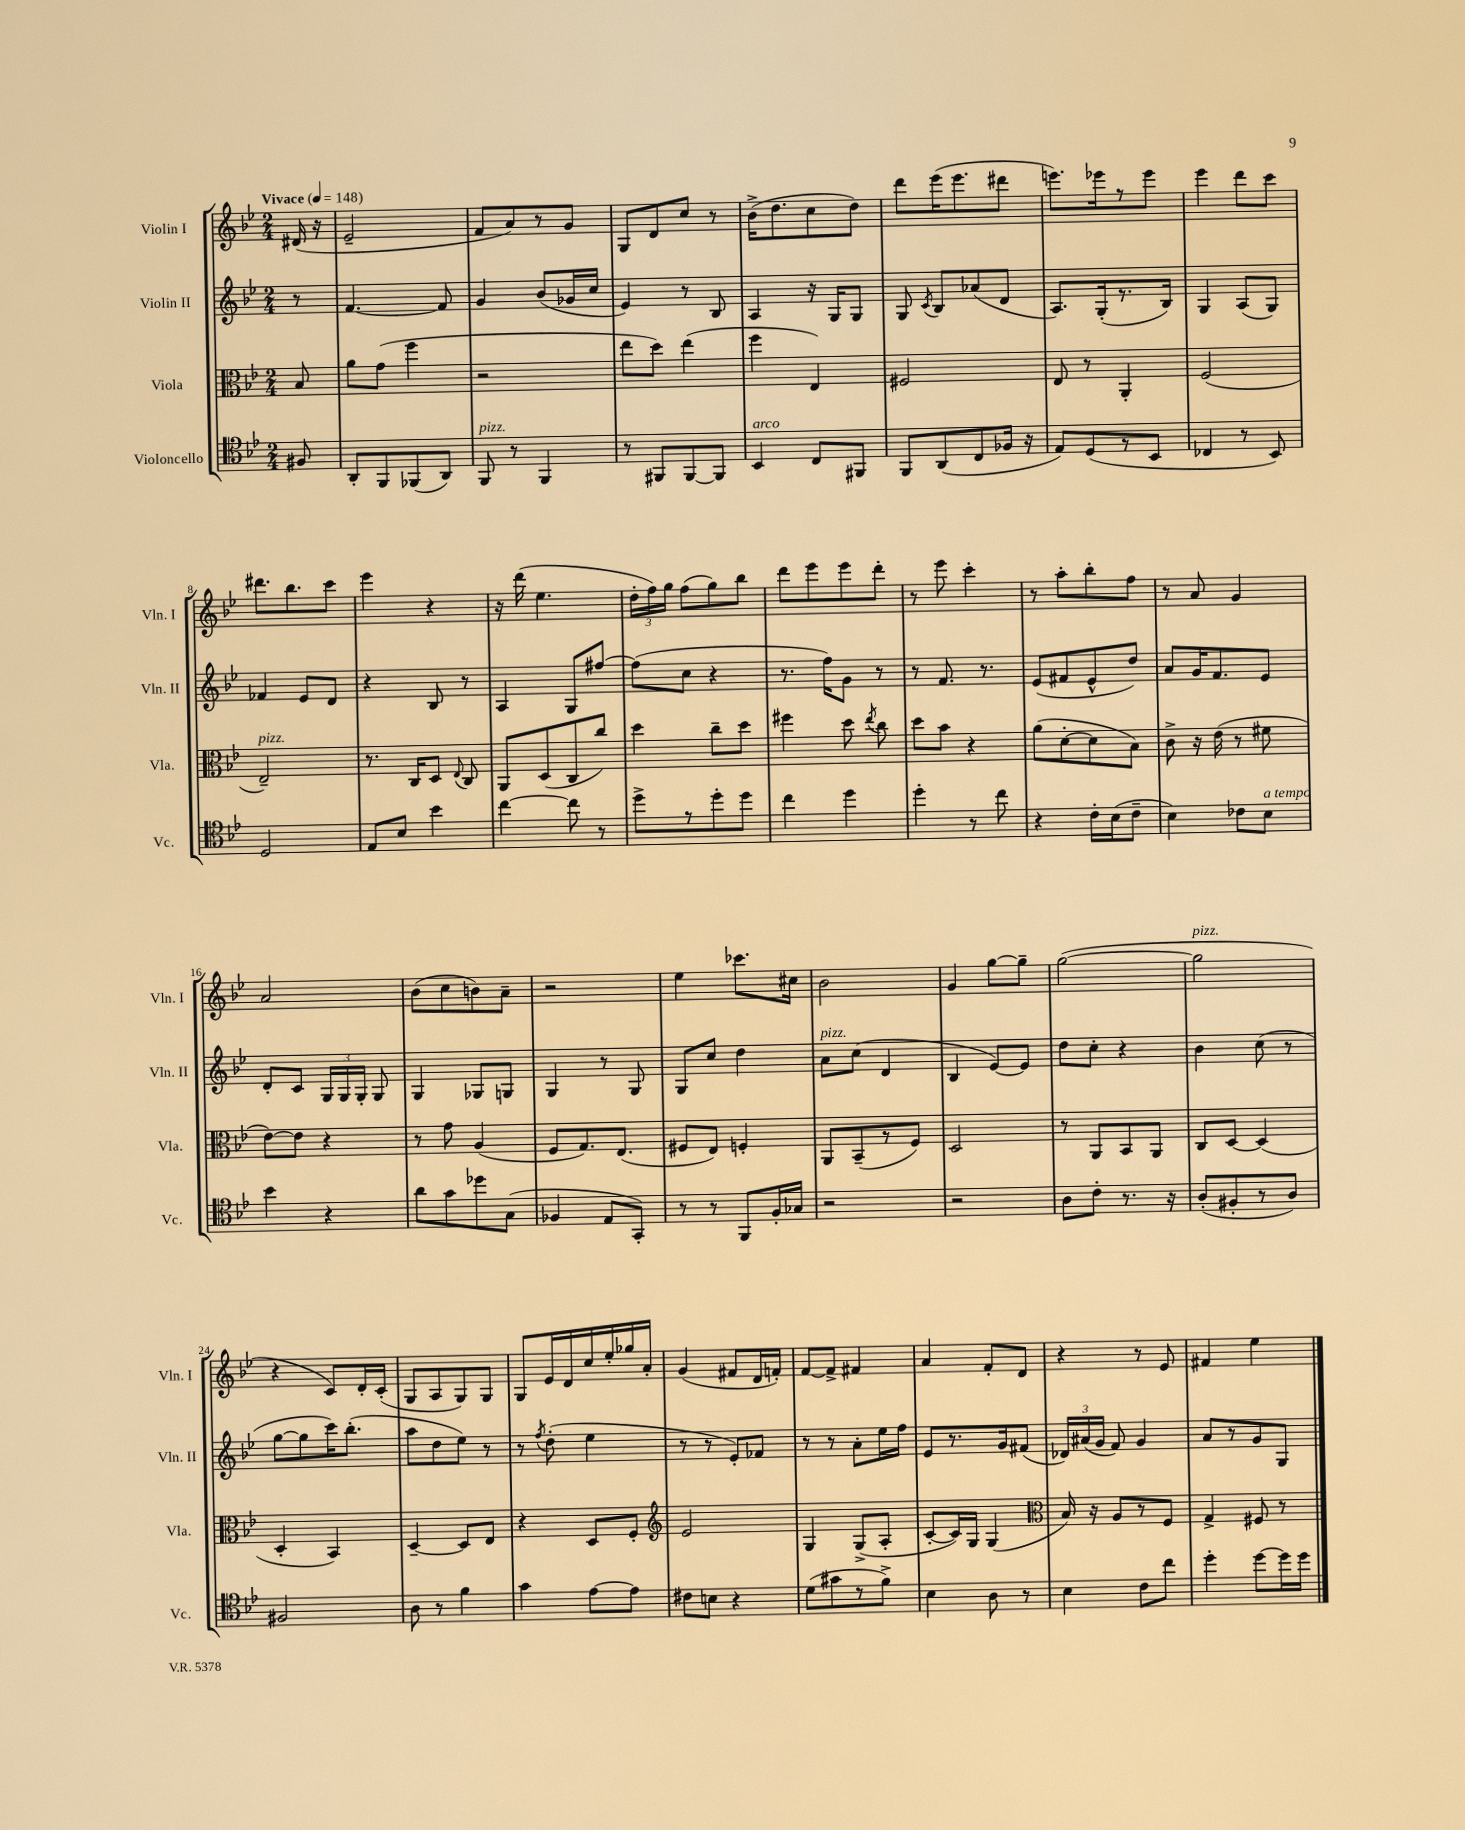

**kern	**kern	**kern	**kern
*staff4	*staff3	*staff2	*staff1
*clefC4	*clefC3	*clefG2	*clefG2
*k[b-e-]	*k[b-e-]	*k[b-e-]	*k[b-e-]
*M2/4	*M2/4	*M2/4	*M2/4
*MM148	*MM148	*MM148	*MM148
8F#	8B-	8r	(16d#
.	.	.	16r
=	=	=	=
8AA'	8a	[4.f	2e-~
8FF	(8g	.	.
(8FF-	4ff	.	.
8AA)	.	8f]	.
=	=	=	=
8FF	2r	4g	8f
8r	.	.	8a)
4FF	.	(8b-	8r
.	.	16g-	8g
.	.	16cc	.
=	=	=	=
8r	8ee-	4e-)	8G
8FF#	8dd)	.	8d
[8FF#	(4ee-	8r	8cc
8FF#]	.	8B-	8r
=	=	=	=
4BB-	4ff	4A	(16b-^
.	.	.	8.dd
8C	4E-)	16r	8cc
.	.	16G	.
8FF#	.	8G	8dd)
=	=	=	=
8FF	2F#	8G	8ddd
.	.	8qc	.
(8AA	.	8B-	(16eee-
.	.	.	8.eee-
8C	.	(8a-	.
16F-	.	8d	8ddd#
16r	.	.	.
=	=	=	=
8E-)	8E-	8.A)	8.eee)
(8D	8r	.	.
.	.	(16G'	16eee-
8r	4AA'	8.r	8r
8BB-	.	.	8eee-
.	.	16B-)	.
=	=	=	=
4C-	(2F	4G	4eee-
8r	.	(8A	8ddd
8BB-)	.	8G)	8ccc
=	=	=	=
2D	2E-~)	4f-	8.ddd#
.	.	.	8.bb-
.	.	8e-	.
.	.	8d	8ccc
=	=	=	=
8E-	8.r	4r	4eee-
8B-	.	.	.
.	16C	.	.
4b-	8D	8B-	4r
.	8qqE-	.	.
.	8C	8r	.
=	=	=	=
[4cc	8AA	4A	16r
.	.	.	(16ddd
.	(8D	.	4.ee-
8cc]	8C	8G	.
8r	8cc)	[8ff#	.
=	=	=	=
8dd^	4dd	(8ff#]	24dd'
.	.	.	24ff)
.	.	.	24gg
8r	.	8cc	(8ff
8dd'	8cc~	4r	8gg)
8dd	8dd	.	8bb-
=	=	=	=
4cc	4ff#	8.r	8ddd
.	.	.	8eee-
.	.	16ff)	.
4dd	8dd	8g	8eee-
.	8qee-	.	.
.	8cc	8r	8ddd'
=	=	=	=
4dd'	8dd	8r	8r
.	8b-	8.f	8eee-
8r	4r	.	4ccc'
.	.	8.r	.
8cc	.	.	.
=	=	=	=
4r	(8a	(8e-	8r
.	[8d'	8f#	8aa'
16c'	8d]	8e-^^	8bb-'
(16B-	.	.	.
8c~	8B-)	8dd)	8ff
=	=	=	=
4B-)	8c^	8a	8r
.	16r	16g	8a
.	(16e-	8.f	.
8c-	8r	.	4g
8B-	8f#	8e-	.
=	=	=	=
4b-	[8e-)	8d'	2a
.	8e-]	8c	.
4r	4r	24G	.
.	.	24G	.
.	.	24G'	.
.	.	8G	.
=	=	=	=
8a	8r	4G	(8b-
8g	8g	.	8cc
8dd-	(4A	8G-	8b)
(8G	.	8G	8a~
=	=	=	=
4F-	8F	4G	2r
.	8.G)	.	.
8E-	.	8r	.
.	(8.E-	.	.
8GG')	.	8G	.
=	=	=	=
8r	8F#	8G	4ee-
8r	8E-)	8cc	.
8FF	4F'	4dd	8.ccc-
16F'	.	.	.
16G-	.	.	16cc#
=	=	=	=
2r	8AA	8a	2b-
.	(8BB-~	(8cc	.
.	8r	4d	.
.	8F)	.	.
=	=	=	=
2r	2D	4B-	4g
.	.	[8e-)	[8gg
.	.	8e-]	8gg~]
=	=	=	=
8A	8r	8dd	([2gg
8c'	8AA	8cc'	.
8.r	8BB-	4r	.
.	8AA	.	.
16r	.	.	.
=	=	=	=
(8A'	8C	4b-	2gg]
8F#'	[8D	.	.
8r	(4D]	(8cc	.
8A)	.	8r	.
=	=	=	=
2F#	4D'	[8gg	4r
.	.	8gg]	.
.	4BB-)	16ccc)	8c)
.	.	(8.bb-'	.
.	.	.	16d'
.	.	.	(16c'
=	=	=	=
8A	[4D~	8aa	8G
8r	.	8dd	8A
4f	8D]	8ee-)	8G)
.	8E-	8r	8G
=	=	=	=
4g	4r	8r	8G
.	.	8qff	.
.	.	(8dd'	16e-
.	.	.	16d
[8e-	8D	4ee-	16cc
.	.	.	16ee-'
8e-]	8F'	.	16gg-
.	.	.	16a'
=	=	=	=
*	*clefG2	*	*
8c#	2e-	8r	(4g
8B	.	8r	.
4r	.	8e-')	8f#
.	.	8f-	16d
.	.	.	16f')
=	=	=	=
(8d	4G	8r	[8f
8g#	.	8r	8f^]
8r	(8G^	8a'	4f#
8f^)	8A'	16ee-	.
.	.	16ff	.
=	=	=	=
4B-	[8c'	8e-	4a
.	16c])	8.r	.
.	16G	.	.
8A	(4G	.	8f'
.	.	16g	.
8r	.	(8f#	8d
=	=	=	=
*	*clefC3	*	*
4B-	16B-)	24d-)	4r
.	.	(24a#	.
.	16r	.	.
.	.	24g	.
.	8A	8f)	.
8c	8r	4g	8r
8cc	8F	.	8e-
=	=	=	=
4dd'	4G^	8a	4f#
.	.	8r	.
[8dd	8F#	8g	4ee-
16dd]	8r	8G	.
16dd	.	.	.
==	==	==	==
*-	*-	*-	*-
